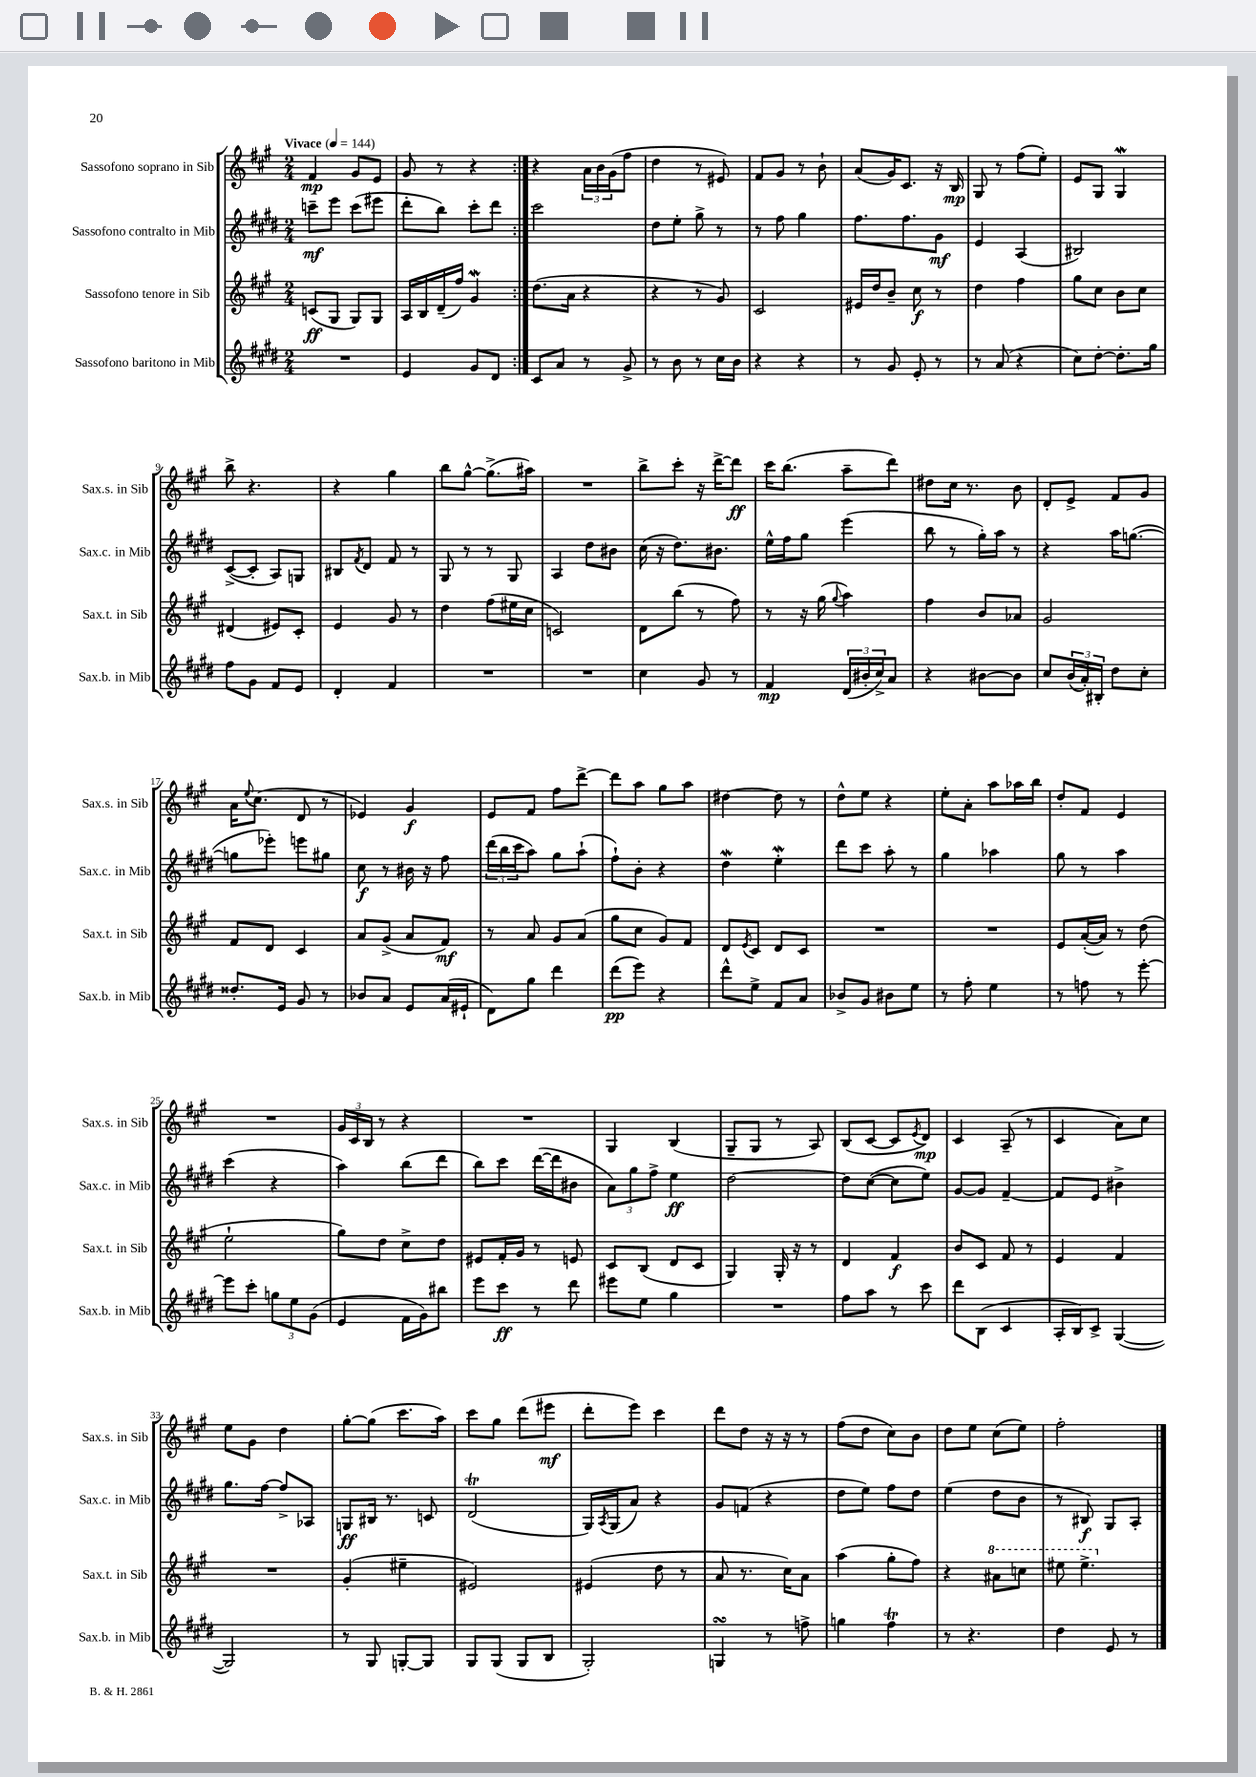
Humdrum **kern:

**kern	**kern	**kern	**kern
*staff4	*staff3	*staff2	*staff1
*clefG2	*clefG2	*clefG2	*clefG2
*k[f#c#g#d#]	*k[f#c#g#]	*k[f#c#g#d#]	*k[f#c#g#]
*M2/4	*M2/4	*M2/4	*M2/4
*MM144	*MM144	*MM144	*MM144
2r	(8c/L	8ccc~\L	4f#/
.	8G#/J	8eee\J	.
.	8G#/L)	(8ccc\L	8g#/L
.	8G#/J	8eee#\J	8e/J
=	=	=	=
4e/	16A/LL	8ddd#'\L	8g#/
.	16B/	.	.
.	(16d~/	8bb\J)	8r
.	16ff#/JJ)	.	.
8g#/L	4g#/	8ccc#'\L	4r
8d#/J	.	8ddd#\J	.
=:|!	=:|!	=:|!	=:|!
8c#/L	(8.dd\L	2ccc#\	4r
8a/J	.	.	.
.	16a\Jk	.	.
8r	4r	.	24a\LL
.	.	.	24b\
.	.	.	(24g#\J
8g#^/	.	.	8ff#\J
=	=	=	=
8r	4r	8dd#\L	4dd\
8b\	.	8ee'\J	.
8r	8r	8gg#^\	8r
16cc#\LL	8g#/)	8r	8e#/)
16b\JJ	.	.	.
=	=	=	=
4r	2c#/	8r	8f#/L
.	.	8ff#\	8g#/J
4r	.	4gg#\	8r
.	.	.	8b`\
=	=	=	=
8r	16e#/LL	8.ff#\L	(8a/L
.	16dd/J	.	.
8g#/	8b~/J	.	16g#/K)
.	.	8.ff#\	8.c#/J
8e'/	8cc#\	.	.
8r	8r	8g#\J	16r
.	.	.	16B/
=	=	=	=
8r	4dd\	4e/	8G#/
(8a/	.	.	8r
4r	4ff#\	(4A/	(8ff#\L
.	.	.	8ee'\J)
=	=	=	=
8cc#\L)	8gg#\L	2B#/)	8e/L
[8dd#'\J	8cc#\J	.	8G#/J
8.dd#'\]L	8b\L	.	4G#/
.	8cc#\J	.	.
16gg#\Jk	.	.	.
=	=	=	=
8ff#\L	(4d#/	([8c#^/L	8bb^\
8g#\J	.	8c#'/]J	4.r
8f#/L	8e#/L)	8A/L)	.
8e/J	8c#'/J	8G/J	.
=	=	=	=
4d#'/	4e/	8B#/L	4r
.	.	8qf#/	.
.	.	8d#/J	.
4f#/	8g#/	8f#/	4gg#\
.	8r	8r	.
=	=	=	=
2r	4dd\	8G#/	8bb\L
.	.	8r	[8gg#^^\J
.	(8ff#\L	8r	(8.gg#^\]L
.	16ee#\L	8G#/	.
.	16cc#\JJ	.	16aa#\Jk)
=	=	=	=
2r	2c/)	4A/	2r
.	.	8dd#\L	.
.	.	8b#\J	.
=	=	=	=
4cc#\	8d\L	(16cc#\	8bb^\L
.	.	16r	.
.	(8bb\J	8.dd#\L)	8ccc#'\J
8g#/	8r	.	16r
.	.	8.b#\J	[16ddd^\LK
8r	8ff#\)	.	8ddd\]J
=	=	=	=
4f#/	8r	16ee^^\LL	16ccc#\LK
.	.	16ff#\J	(8.bb\J
.	16r	8gg#\J	.
.	(16gg#\	.	.
.	8qqgg#/	.	.
(24d#/LL	4aa\)	(4eee\	8aa~\L
24b#'/	.	.	.
24cc#^/J)	.	.	.
8a/J	.	.	8ddd\J)
=	=	=	=
4r	4ff#\	8bb\	8dd#\L
.	.	8r	16cc#\Jk
.	.	.	8.r
[8b#\L	8b/L	16gg#'\LL)	.
.	.	16aa\JJ	.
8b#\]J	8a-/J	8r	8b\
=	=	=	=
8cc#/L	2g#/	4r	8d'/L
(24b/L	.	.	8e^/J
24a'/)	.	.	.
24B#'/JJ	.	.	.
8dd#\L	.	16aa\LK	8f#/L
.	.	([8.gg\J	.
8cc#'\J	.	.	8g#/J
=	=	=	=
8.dd##'/L	8f#/L	8gg\]L	16a\LK
.	.	.	8qqee/
.	.	.	(8.cc#\J
.	8d/J	8eee-'\J)	.
16e/Jk	.	.	.
8g#/	4c#/	8eee\L	8d/
8r	.	8gg#\J	8r
=	=	=	=
8b-/L	8a/L	8cc#\	4e-/)
8a/J	(8g#^/J	8r	.
8e/L	8a/L	16b#\	4g#/
.	.	16r	.
(16a/L	8f#/J)	8ff#\	.
16e#`/JJ	.	.	.
=	=	=	=
8d#\L)	8r	(24ddd#\LL	8e/L
.	.	24bb\	.
.	.	24ccc#\J	.
8gg#\J	8a/	8aa\J)	8f#/J
4ddd#\	8g#/L	8gg#\L	8ff#\L
.	(8a/J	(8aa`\J	[8ddd^\J
=	=	=	=
(8ddd#\L	8gg#\L	8ff#`\L)	8ddd\]L
8eee\J)	8cc#\J	8b'\J	8aa\J
4r	8g#/L)	4r	8gg#\L
.	8f#/J	.	8aa\J
=	=	=	=
8ddd#^^\L	8d/L	4dd#\	[4dd#\
.	8qe/	.	.
8ee^\J	8c#/J	.	.
8f#/L	8d/L	4ee'\	8dd#\]
8a/J	8c#/J	.	8r
=	=	=	=
8b-^/L	2r	8ddd#\L	8dd^^\L
8g#/J	.	8ccc#\J	8ee\J
8b#\L	.	8aa'\	4r
8ee\J	.	8r	.
=	=	=	=
8r	2r	4gg#\	8ee'\L
8ff#'\	.	.	8a'\J
4ee\	.	4aa-\	8aa\L
.	.	.	16aa-\L
.	.	.	16bb\JJ
=	=	=	=
8r	8e/L	8gg#\	8dd'/L
8ff\	([16a'/L	8r	8f#/J
.	16a/]JJ)	.	.
8r	8r	4aa\	4e/
[8eee'\	(8dd\	.	.
=	=	=	=
8eee\]L	2ee`\	(4ccc#\	2r
8ccc#'\J	.	.	.
12gg\L	.	4r	.
12ee\	.	.	.
(12g#\J	.	.	.
=	=	=	=
4e/	8gg#\L)	4aa\)	24g#/LL
.	.	.	24c#/
.	.	.	24B/JJ
.	8dd\J	.	8r
16f#\LL	8cc#^\L	(8bb\L	4r
16g#\J)	.	.	.
8bb#\J	8dd\J	8ddd#\J	.
=	=	=	=
8eee\L	8e#/L	8bb\L)	2r
8ccc#\J	16f#'/L	8ccc#\J	.
.	16g#/JJ	.	.
8r	8r	([16ddd#\LL	.
.	.	16ddd#\]J	.
8ddd#\	8e/	8b#\J	.
=	=	=	=
8eee#\L	8c#/L	12a\L)	4G#/
.	.	12gg#\	.
8ee\J	(8B/J	.	.
.	.	12ff#^\J	.
4gg#\	8d/L	4ee\	(4B/
.	8c#/J	.	.
=	=	=	=
2r	4G#/)	[2dd#\	8G#~/L
.	.	.	8G#/J
.	16G#'/	.	8r
.	16r	.	.
.	8r	.	8A/)
=	=	=	=
8ff#\L	4d/	8dd#\]L	(8B/L
8aa\J	.	([8cc#\J	[8c#/J
8r	4f#/	8cc#\]L	8c#/]L
.	.	.	8qe/
8ccc#\	.	8ee\J)	8d/J)
=	=	=	=
8ddd#\L	8b/L	[8g#/L	4c#/
(8B\J	8c#/J	8g#/]J	.
4c#/	8f#/	[4f#~/	(8A~/
.	8r	.	8r
=	=	=	=
16A'/LL	4e/	8f#/]L	4c#/
16B/J)	.	.	.
8c#^/J	.	8e/J	.
([4G#/	4f#/	4b#^\	8a\L)
.	.	.	8cc#\J
=	=	=	=
2G#/])	2r	8.gg#\L	8ee\L
.	.	.	8g#\J
.	.	[16ff#\Jk	.
.	.	8ff#^/]L	4dd\
.	.	8A-/J	.
=	=	=	=
8r	(4g#'/	8G/L	[8gg#'\L
8G#/	.	16B#/Jk	(8gg#\]J
.	.	8.r	.
[8G'/L	4ee#~\	.	8.ccc#\L
8G/]J	.	8c/	.
.	.	.	16aa\Jk)
=	=	=	=
8G#/L	2e#/)	(2d#/	8ccc#\L
(8G#/J	.	.	8gg#\J
8G#/L	.	.	(8ddd\L
8B/J	.	.	8eee#\J
=	=	=	=
2G#'/)	(4e#/	16G#/LL)	8ddd'\L
.	.	8qA/	.
.	.	(16G#/J	.
.	.	8a/J)	8eee\J)
.	8dd\	4r	4ccc#\
.	8r	.	.
=	=	=	=
4G/	8a/	8g#/L	8ddd\L
.	8.r	(8f/J	8dd\J
8r	.	4r	16r
.	16cc#\LK)	.	16r
8ff^\	8a\J	.	8r
=	=	=	=
4gg\	(4aa\	8dd#\L	(8ff#\L
.	.	8ee\J)	8dd\J
4ff#\	8gg#'\L	8ff#\L	8cc#\L)
.	8ff#\J)	8dd#\J	8b\J
=	=	=	=
8r	4r	(4ee\	8dd\L
4.r	.	.	8ee\J
.	8aa#\L	8dd#\L	(8cc#\L
.	8ccc\J	8b\J	8ee\J)
=	=	=	=
4dd#\	8eee#\	8r	2ff#'\
.	4.eee#^\	8B#/)	.
8e/	.	8G#/L	.
8r	.	8A'/J	.
==	==	==	==
*-	*-	*-	*-
